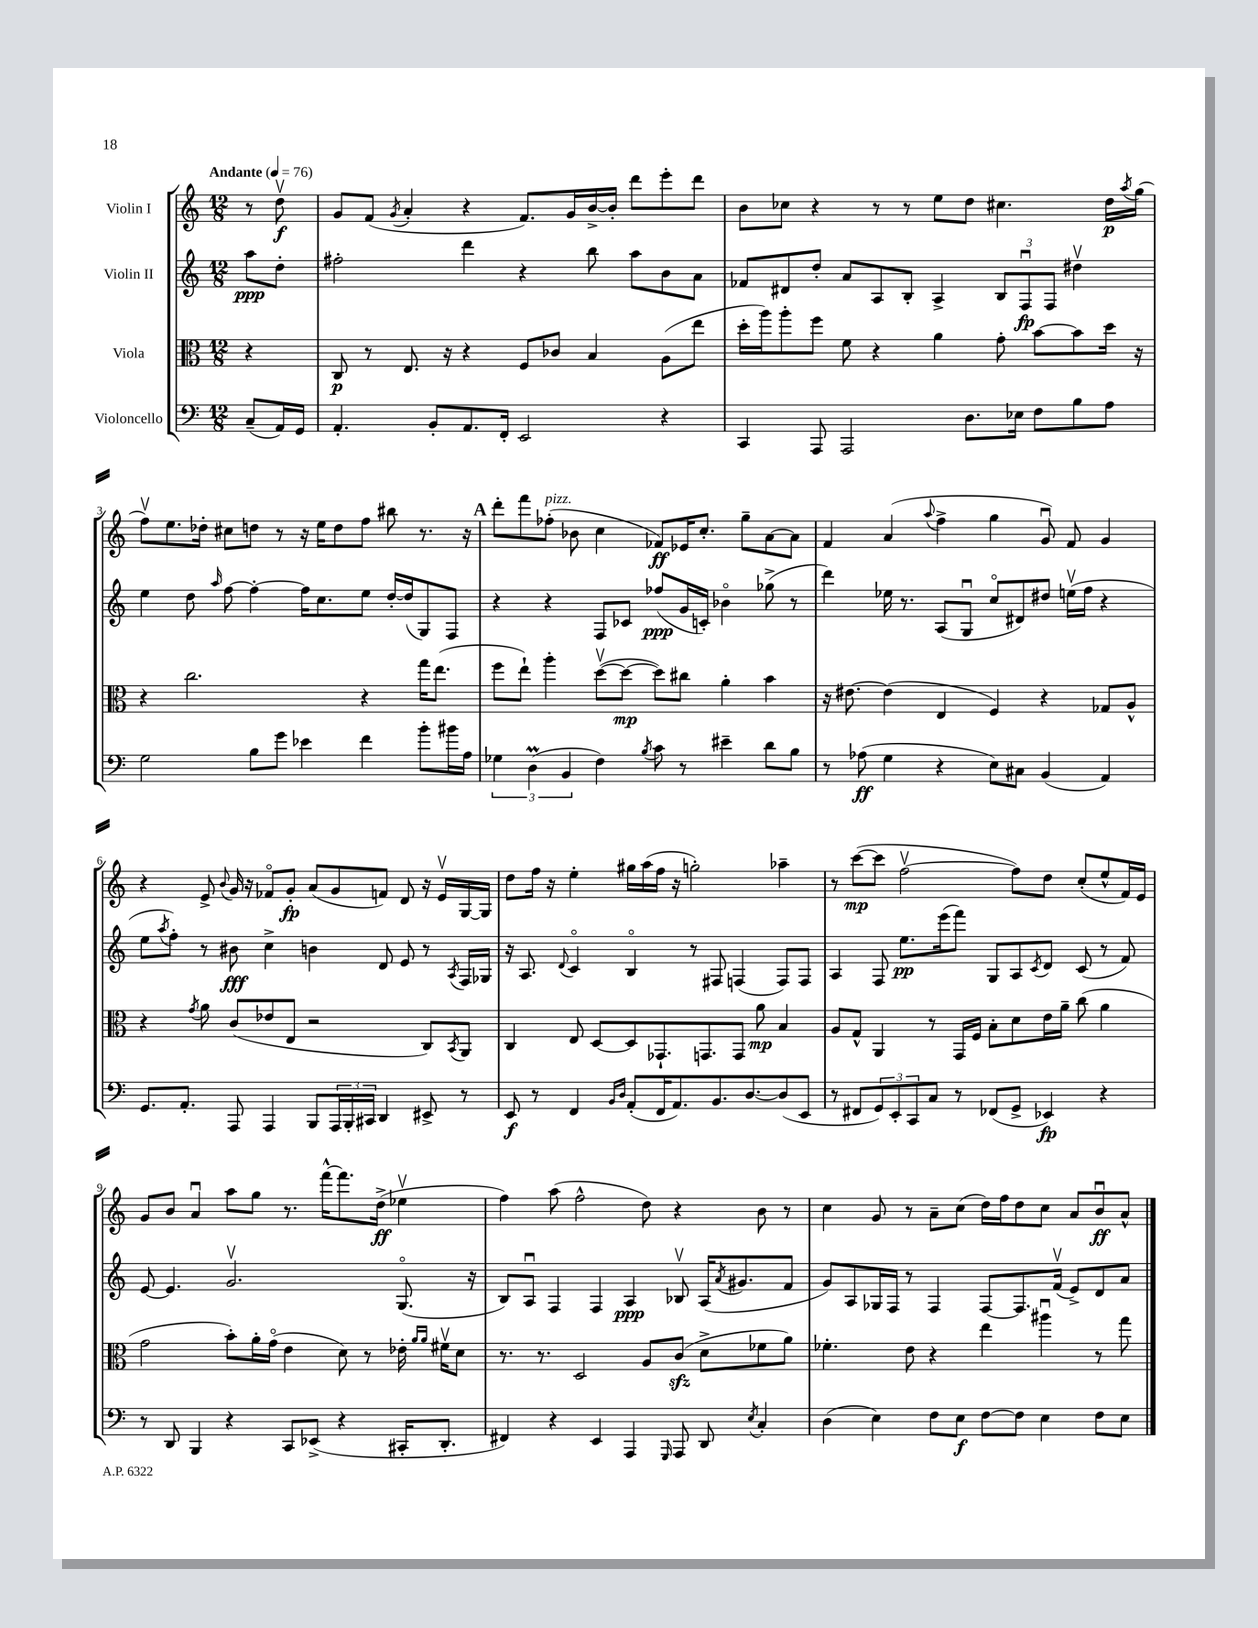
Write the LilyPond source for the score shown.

<<
\new StaffGroup <<
\new Staff = "s0" \with { instrumentName = "Violin I" } {
    \clef treble \key c \major \numericTimeSignature \time 12/8 \partial 4 \tempo "Andante" 4 = 76
    r8 d''8\upbow\f |
    g'8 f'8( \acciaccatura { g'8 } a'4-. r4 f'8.) g'16 b'16~-> b'16-. d'''8 e'''8-. d'''8 |
    b'8 ces''8 r4 r8 r8 e''8 d''8 cis''4. d''16\p \acciaccatura { a''8 } g''16( |
    f''8\upbow) e''8. des''16-. cis''8 d''8 r8 r16 e''16 d''8 f''8 bis''8 r8. r16 |
    \mark \markup { \bold "A" } d'''8-. f'''8 fes''8-.^\markup { \italic "pizz." }( bes'8 c''4 fes'8\ff) ees'16 c''8.-. g''8-- a'8~ a'8 |
    f'4 a'4( \appoggiatura { a''8 } f''4-> g''4 g'8\downbow) f'8 g'4 |
    r4 e'8-> \appoggiatura { b'8 } g'16 r16 fes'8\flageolet g'8-.\fp a'8( g'8 f'8) d'8 r16 e'16\upbow g16~ g16 |
    d''8 f''16 r16 e''4-. gis''16 a''16( f''16 r16 g''2-.) aes''4-- |
    r8 c'''8~\mp( c'''8 f''2~\upbow f''8) d''8 c''8-.( e''8-^ f'16) e'16 |
    g'8 b'8 a'4\downbow a''8 g''8 r8. f'''16~-^ f'''8. d''16->\ff( ees''4\upbow |
    f''4) a''8( f''2-^ d''8) r4 b'8 r8 |
    c''4 g'8 r8 a'8-- c''8( d''16) f''16 d''8 c''8 a'8 b'8\downbow\ff a'8-^ \bar "|." |
}
\new Staff = "s1" \with { instrumentName = "Violin II" } {
    \clef treble \key c \major \numericTimeSignature \time 12/8 \partial 4
    a''8\ppp d''8-. |
    fis''2-. d'''4 r4 b''8 a''8 b'8 a'8 |
    fes'8 dis'8 d''8-. a'8 a8 b8-. a4-> \tuplet 3/2 { b8 f8\downbow\fp f8 } dis''4\upbow |
    e''4 d''8 \grace { a''16 } f''8~ f''4~-. f''16 c''8. e''8 d''16~-. d''16( g8) f8 |
    \mark \markup { \bold "A" } r4 r4 f8 ces'8 fes''8\ppp( g'16 c'16-.) bes'4\flageolet ges''8->( r8 |
    d'''4) ees''16 r8. a8( g8\downbow c''8\flageolet dis'8) dis''8 e''16\upbow( f''16 r4 |
    e''8 \acciaccatura { a''8 } f''8-.) r8 bis'8\fff c''4-> b'4 d'8 e'8 r8 \acciaccatura { a8 } f16 ges16 |
    r16 a8. \appoggiatura { d'8 } c'4\flageolet b4\flageolet r8 fis8 f4( f8) f8 |
    a4 f8 e''8.\pp e'''16( f'''8) g8 a8 \acciaccatura { c'8 } d'8 c'8( r8 f'8) |
    e'8~ e'4. g'2.\upbow g8.\flageolet( r16 |
    b8) a8\downbow f4 f4 a4\ppp bes8\upbow a16( \acciaccatura { a'8 } gis'8. f'8 |
    g'8) a8 ges16 f16 r8 f4 f8~ f8. f'16\upbow( e'8->) d'8 a'8 \bar "|." |
}
\new Staff = "s2" \with { instrumentName = "Viola" } {
    \clef alto \key c \major \numericTimeSignature \time 12/8 \partial 4
    r4 |
    c8\p r8 e8. r16 r4 f8 ces'8 b4 a8( e''8 |
    d''16-. a''16) a''8-. f''8 f'8 r4 a'4 g'8-. b'8~ b'8 d''16 r16 |
    r4 c''2. r4 g''16 e''8.( |
    \mark \markup { \bold "A" } f''8 e''8-!) a''4-. d''8~\upbow( d''8~\mp d''8) cis''8 a'4-. b'4 |
    r16 eis'8.~ eis'4( e4 f4) r4 ges8 a8-^ |
    r4 \acciaccatura { g'8 } a'8 c'8( ees'8 e8 r2 c8) \acciaccatura { b,8 } a,8 |
    c4 e8 d8~ d8 ges,8.-! g,8. g,8 a'8\mp b4 |
    a8 g8-^ a,4 r8 g,16 f16 b8-. d'8 e'16 a'16-- c''8( a'4 |
    g'2 b'8-.) a'16-. g'16\flageolet( e'4 d'8) r8 ees'16-. \grace { a'16 a'16 } fis'16\upbow d'8 |
    r8. r8. d2 a8 c'8\sfz( d'8-> fes'8 a'8) |
    fes'4.-. e'8 r4 e''4 ais''4\downbow r8 g''8 \bar "|." |
}
\new Staff = "s3" \with { instrumentName = "Violoncello" } {
    \clef bass \key c \major \numericTimeSignature \time 12/8 \partial 4
    c8--( a,16) g,16 |
    a,4.-. b,8-. a,8. f,16-. e,2 r4 |
    c,4 a,,8 a,,2 d8. ees16 f8 b8 a8 |
    g2 b8 g'8 ees'4 f'4 b'8-. bis'16 a16 |
    \mark \markup { \bold "A" } \tuplet 3/2 { ges4 d4\prall( b,4 } f4) \acciaccatura { b8 } c'8 r8 eis'4-- d'8 b8 |
    r8 aes8\ff( g4 r4 e8) cis8 b,4( a,4) |
    g,8. a,8.-. a,,8 a,,4 b,,8 \tuplet 3/2 { a,,16 b,,16-. cis,16 } d,4 eis,8-> r8 |
    e,8\f r8 f,4 \grace { b,16 d16 } a,8-.( f,16 a,8.) b,8. d8.~ d8( e,8 |
    r8 fis,8 \tuplet 3/2 { g,8) e,8-. c,8 } c8 r8 fes,8( g,8-> ees,4\fp) r4 |
    r8 d,8 b,,4 r4 c,8 ees,8->( r4 cis,16-. d,8.-. |
    fis,4) r4 e,4 a,,4 \grace { g,,16 } a,,8 d,8 \acciaccatura { e8 } c4-. |
    d4( e4) f8 e8\f f8~ f8 e4 f8 e8 \bar "|." |
}
>>
>>
